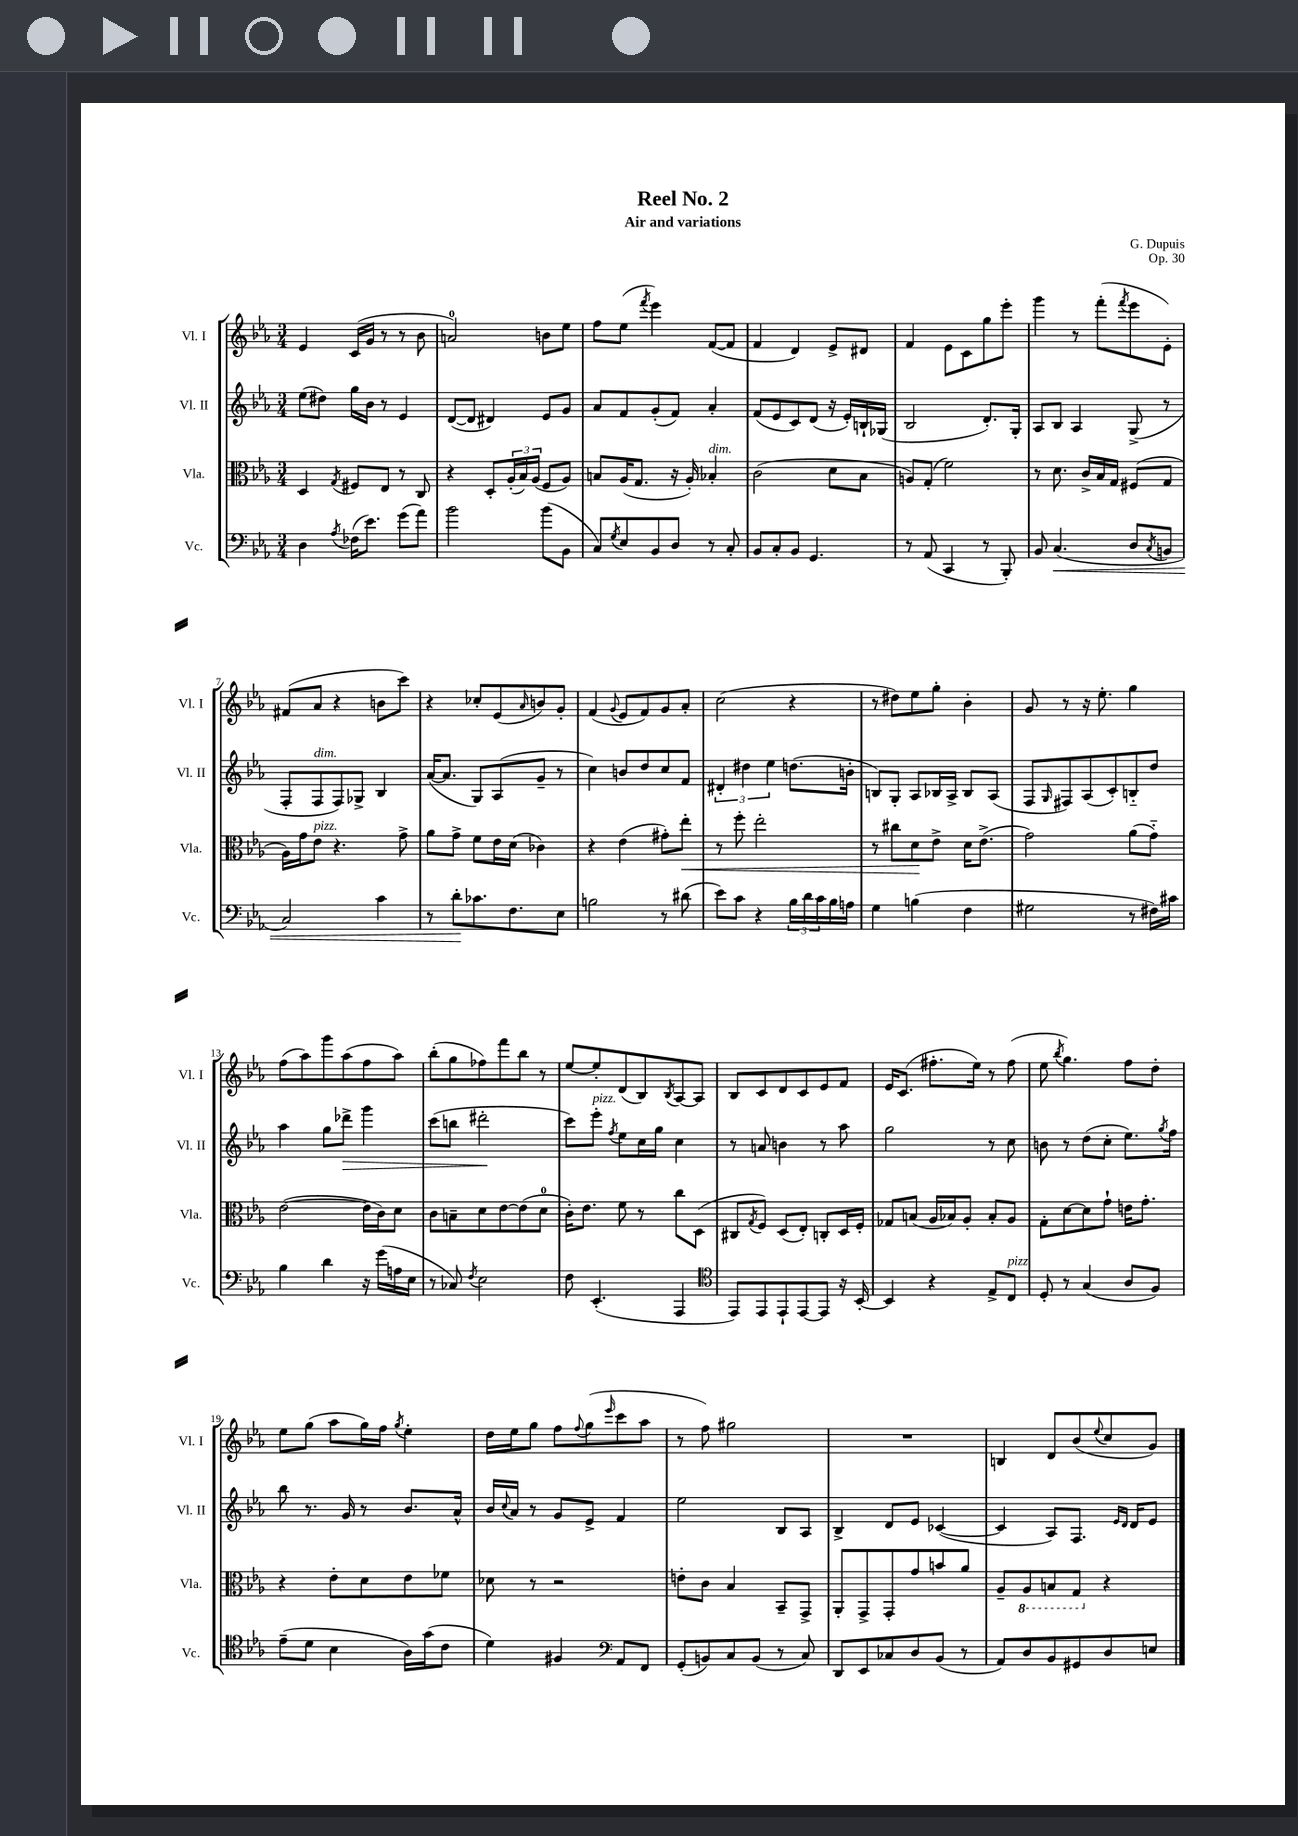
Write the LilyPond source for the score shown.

\header { title = "Reel No. 2" composer = "G. Dupuis" subtitle = "Air and variations" opus = "Op. 30" }
<<
\new StaffGroup <<
\new Staff = "s0" \with { instrumentName = "Vl. I" shortInstrumentName = "Vl. I" } {
    \clef treble \key ees \major \numericTimeSignature \time 3/4
    ees'4 c'16( g'16 r8 r8 bes'8 |
    a'2-0) b'8 ees''8 |
    f''8 ees''8( \acciaccatura { f'''8 } ees'''4) f'8~( f'8 |
    f'4 d'4) ees'8-> dis'8 |
    f'4 ees'8 c'8 g''8 ees'''8-. |
    g'''4 r8 f'''8-.( \acciaccatura { f'''8 } ees'''8 ees'8-.) |
    fis'8( aes'8 r4 b'8 c'''8) |
    r4 ces''8-. ees'8( \grace { aes'16 } b'8) g'8-. |
    f'4( \appoggiatura { g'8 } ees'8 f'8) g'8 aes'8-. |
    c''2( r4 |
    r8 dis''8) ees''8 g''8-. bes'4-. |
    g'8 r8 r16 ees''8.-. g''4 |
    f''8( aes''8) g'''8 aes''8( f''8 aes''8) |
    bes''8-.( g''8 fes''8) f'''8 bes''8 r8 |
    ees''8~ ees''8-. d'8( bes8) \acciaccatura { bes8 } aes8~ aes8 |
    bes8 c'8 d'8 c'8 ees'8 f'8 |
    ees'16 c'8.( fis''8.-. ees''16) r8 fis''8( |
    ees''8 \acciaccatura { bes''8 } g''4.) f''8 d''8-. |
    ees''8 g''8( aes''8 g''16) f''16 \acciaccatura { g''8 } ees''4-. |
    d''16 ees''16 g''8 f''8 \appoggiatura { f''8 } g''8( \grace { ees'''16 } c'''8 aes''8 |
    r8 f''8) gis''2 |
    R2. |
    b4 d'8 bes'8( \appoggiatura { ees''8 } c''8 g'8) \bar "|." |
}
\new Staff = "s1" \with { instrumentName = "Vl. II" shortInstrumentName = "Vl. II" } {
    \clef treble \key ees \major \numericTimeSignature \time 3/4
    ees''8( dis''8) g''16 bes'16 r8 ees'4 |
    d'8~( d'8 dis'4) ees'8 g'8 |
    aes'8 f'8 g'8-.( f'8) aes'4-. |
    f'8( ees'8 c'8) d'8( r16 ees'16-.) b16-! ges16( |
    bes2 d'8.-.) g16-. |
    aes8 bes8 aes4 g8->( r8 |
    f8-. f8^\markup { \italic "dim." } f8) ges8-> bes4 |
    aes'16~( aes'8. g8) aes8( g'8-- r8 |
    c''4) b'8 d''8 c''8 f'8 |
    \tuplet 3/2 { dis'4-. dis''4 ees''4 } d''8.( b'16-. |
    b8) g8-. aes8 bes16 aes16-> bes8 aes8( |
    f8 \grace { g16 } fis8) aes8( c'8-.) b8-_ d''8 |
    aes''4 g''8 des'''8->\> g'''4 |
    c'''8( b''8 dis'''2-.\! |
    c'''8) ees'''8-.^\markup { \italic "pizz." } \acciaccatura { f''8 } ees''8 c''16 g''16 c''4 |
    r8 a'8 b'4 r8 aes''8 |
    g''2 r8 c''8 |
    b'8 r8 d''8( c''8-. ees''8.) \acciaccatura { g''8 } f''16 |
    bes''8 r8. g'16 r8 bes'8. aes'16-^ |
    bes'16 \appoggiatura { c''8 } aes'16 r8 g'8 ees'8-> f'4 |
    ees''2 bes8 aes8 |
    bes4-> d'8 ees'8 ces'4~( |
    ces'4 aes8) f8. \grace { ees'16 d'16 } d'16 ees'8 \bar "|." |
}
\new Staff = "s2" \with { instrumentName = "Vla." shortInstrumentName = "Vla." } {
    \clef alto \key ees \major \numericTimeSignature \time 3/4
    d4 \acciaccatura { g8 } fis8 ees8 r8 c8 |
    r4 d8-. \tuplet 3/2 { aes16-.( bes16) aes16( } f8 aes8) |
    b8 aes16( g8. r16 aes16-.) bes4-.^\markup { \italic "dim." } |
    c'2( d'8 bes8 |
    a8) g8-.( f'2) |
    r8 d'8. c'16-> bes16 g16 fis8( g8 |
    aes16) g'16 ees'8^\markup { \italic "pizz." } r4. g'8-> |
    aes'8 g'8-> f'8 ees'16 d'16( ces'4) |
    r4 ees'4( gis'8-.) ees''8-.\< |
    r8 f''8-. ees''2-. |
    r8 cis''8 d'8\! ees'8-> d'16 ees'8.->( |
    g'2) aes'8( g'8-_) |
    ees'2~( ees'16 c'16) d'8 |
    c'8 b8-- d'8 ees'8~ ees'8( d'8-0 |
    c'16-.) ees'8. f'8 r8 c''8 d8( |
    cis8 \acciaccatura { g8 } f8) d8( ees8-.) c8-. d16 f16-. |
    ges8 b8( aes16 bes16) aes8-. bes8-. aes8 |
    g8-. d'8~ d'8 g'8-! e'16 g'8.-. |
    r4 ees'8-. d'8 ees'8 fes'8 |
    des'8 r8 r2 |
    e'8-. c'8 bes4 bes,8-- g,8-> |
    aes,8-. g,8-> g,8-. g'8 b'8 aes'8 |
    aes8-- \ottava #-1 aes,8 b,8 g,8 \ottava #0 r4 \bar "|." |
}
\new Staff = "s3" \with { instrumentName = "Vc." shortInstrumentName = "Vc." } {
    \clef bass \key ees \major \numericTimeSignature \time 3/4
    d4 \acciaccatura { aes8 } fes16( ees'8.) g'8( aes'8) |
    bes'2 bes'8( bes,8 |
    c8) \acciaccatura { g8 } ees8 bes,8 d8 r8 c8-. |
    bes,8 c8-. bes,8 g,4. |
    r8 aes,8( c,4 r8 bes,,8-.) |
    bes,8 c4.\<( d8 \acciaccatura { c8 } b,8 |
    c2) c'4 |
    r8 d'8-.\! ces'8. f8. ees8 |
    b2 r8 dis'8( |
    ees'8) c'8 r4 \tuplet 3/2 { bes16 d'16 c'16 } bes16 a16 |
    g4 b4( f4 |
    gis2 r8 fis16) cis'16 |
    bes4 d'4 r16 g'16( a16 ees16 |
    r8 ces8) \acciaccatura { f8 } ees2 |
    f8 ees,4.-.( aes,,4 |
    \clef tenor ees,8) ees,8 ees,8-! ees,8~ ees,8 r16 bes,16~-. |
    bes,4 r4 ees8-> c8^\markup { \italic "pizz." } |
    d8-. r8 g4( aes8 f8) |
    ees'8--( d'8 bes4 aes16) g'16( c'8 |
    d'4) fis4 \clef bass aes,8 f,8 |
    g,8-.( b,8) c8 b,8( r8 c8) |
    d,8 ees,8 ces8 d8 bes,8( r8 |
    aes,8) d8 bes,8 gis,8 d8 e8 \bar "|." |
}
>>
>>
